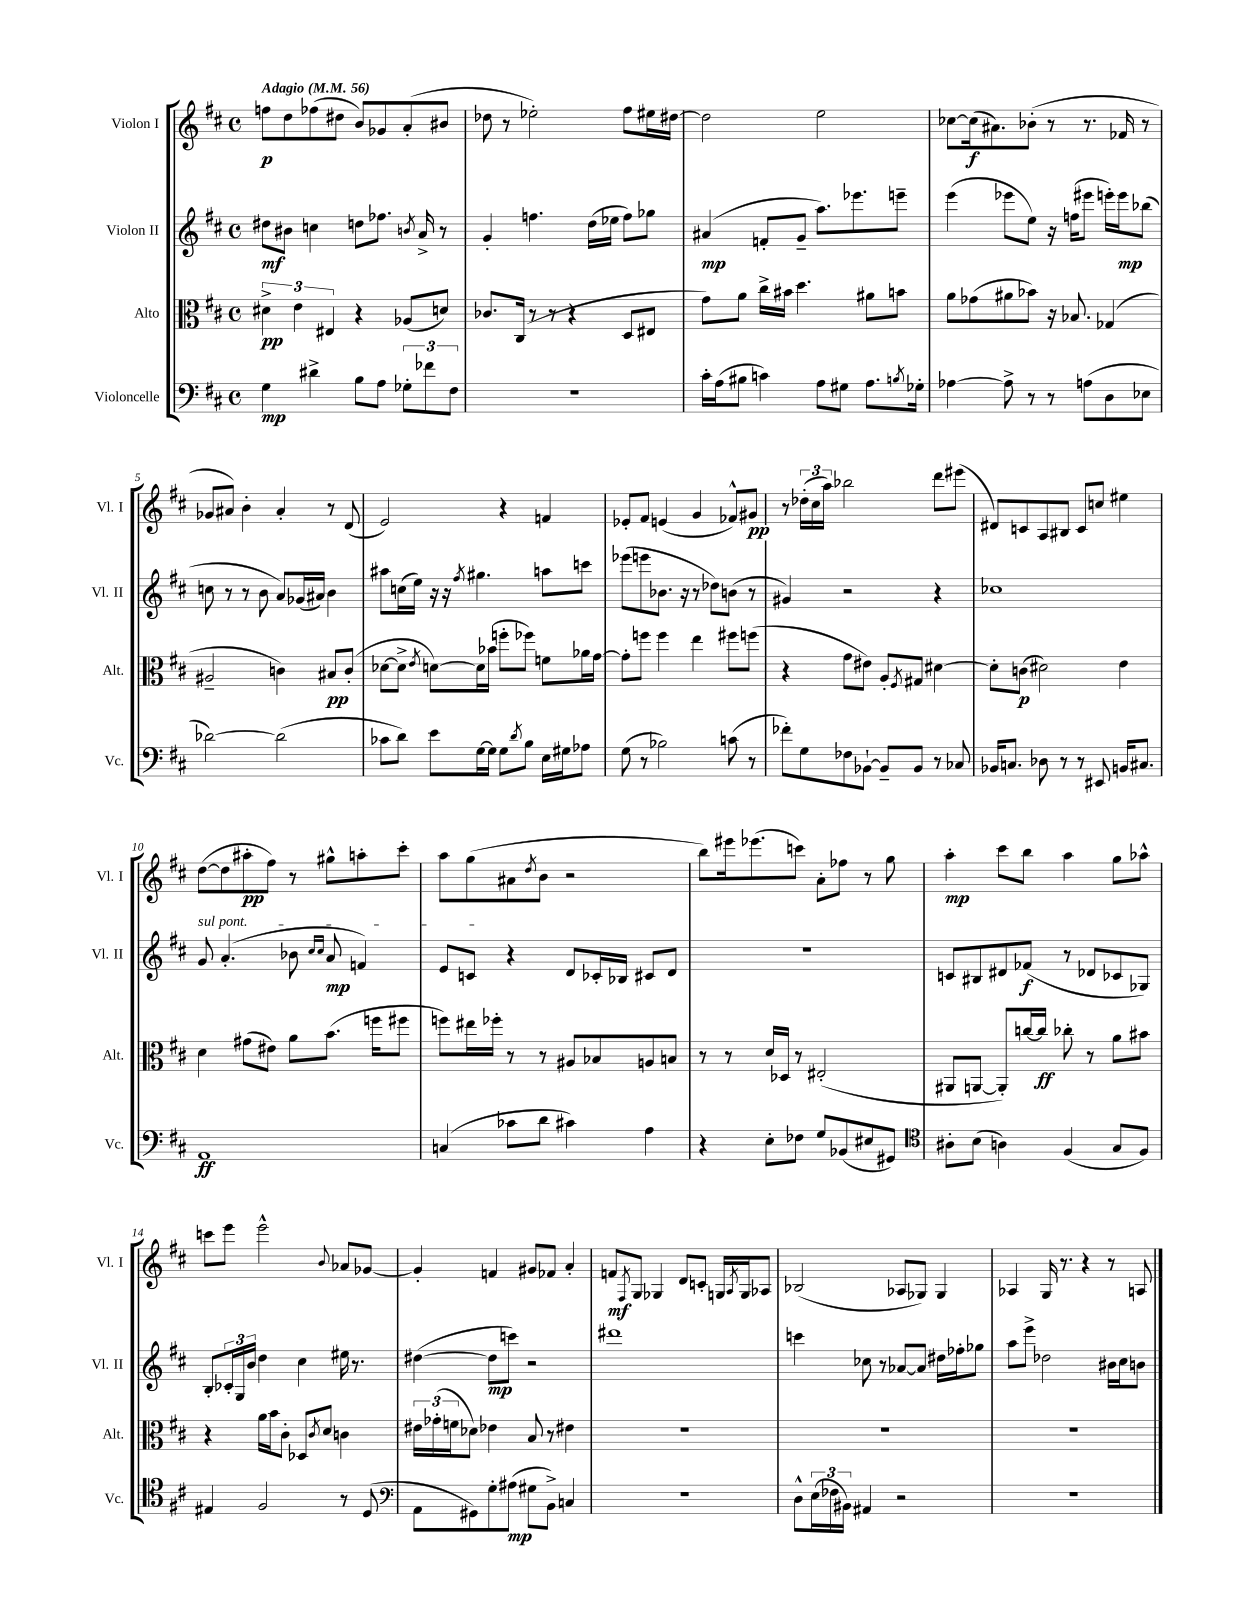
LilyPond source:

<<
\new StaffGroup <<
\new Staff = "s0" \with { instrumentName = "Violon I" shortInstrumentName = "Vl. I" } {
    \clef treble \key d \major \defaultTimeSignature \time 4/4 \tempo "Adagio" 4 = 56
    f''8\p d''8 fes''8( dis''8 b'8) ges'8 a'8-.( bis'8 |
    des''8 r8 ees''2-.) fis''8 eis''16 dis''16~ |
    dis''2 e''2 |
    ces''8~ ces''16\f( ais'8.) bes'8-.( r8 r8. fes'16 r8 |
    ges'8 ais'8) b'4-. ais'4-. r8 d'8( |
    e'2) r4 f'4 |
    ees'8-. fis'8 e'4( g'4 fes'8-^) gis'8\pp |
    r8 \tuplet 3/2 { des''16-.( cis''16 a''16) } bes''2 d'''8 eis'''8( |
    dis'8) c'8 a8 bis8 c'8 c''8 eis''4 |
    d''8~( d''8 ais''8-.\pp fis''8) r8 gis''8-^ a''8-. cis'''8-. |
    a''8 g''8( ais'8 \acciaccatura { d''8 } b'8 r2 |
    b''8) eis'''16 ees'''8.( c'''8) a'8-. fes''8 r8 g''8 |
    a''4-.\mp cis'''8 b''8 a''4 g''8 aes''8-^ |
    c'''8 e'''8 e'''2-^ \appoggiatura { b'8 } aes'8 ges'8~ |
    ges'4-. f'4 gis'8 fes'8 a'4-. |
    f'8\mf \acciaccatura { fis8 } g8 ges4 d'8 c'8-. g16 \acciaccatura { a8 } g16 aes8 |
    bes2( aes8 ges8) ges4 |
    aes4 g16 r8. r4 r8 a8 \bar "|." |
}
\new Staff = "s1" \with { instrumentName = "Violon II" shortInstrumentName = "Vl. II" } {
    \clef treble \key d \major \defaultTimeSignature \time 4/4
    dis''8\mf bis'8 c''4 d''8 fes''8. \acciaccatura { b'8 } a'16-> r8 |
    g'4-. f''4. d''16( ees''16 f''8) ges''8 |
    ais'4\mp( f'8-. g'8-- a''8.) ees'''8. e'''8-- |
    e'''4( ees'''8 e''8) r16 f''16( eis'''8 e'''16-.) e'''16\mp bes''8( |
    c''8 r8 r8 b'8 a'8) ges'16( ais'16) b'4 |
    ais''8 c''16( e''16) r16 r16 \acciaccatura { fis''8 } gis''4. a''8 c'''8 |
    ees'''8( e'''8 bes'8. r16 r8 des''8) b'8( r8 |
    gis'4) r2 r4 |
    ces''1 |
    \once \override TextSpanner.bound-details.left.text = \markup { \italic "sul pont." } g'8\startTextSpan a'4.-.( bes'8 \grace { cis''16 cis''16 } a'8\mp f'4) |
    e'8 c'8\stopTextSpan r4 d'8 ces'16-. bes16 cis'8 d'8 |
    r1 |
    c'8 bis8 dis'8 fes'8\f( r8 des'8 ces'8 ges8) |
    b8-. \tuplet 3/2 { ces'16-. g16 b'16 } d''4 cis''4 eis''16 r8. |
    dis''4~( dis''8\mp c'''8) r2 |
    dis'''1 |
    c'''4 ces''8 r8 aes'8~ aes'8 dis''16 fes''16-. ges''8 |
    a''8 e'''8-> des''2 bis'16 cis''16 b'8 \bar "|." |
}
\new Staff = "s2" \with { instrumentName = "Alto" shortInstrumentName = "Alt." } {
    \clef alto \key d \major \defaultTimeSignature \time 4/4
    \tuplet 3/2 { dis'4->\pp e'4 eis4 } r4 aes8( d'8) |
    ces'8. cis16( r8 r8 r4 d8 eis8 |
    g'8) a'8 cis''16-> bis'16 d''4. ais'8 b'8 |
    a'8 ges'8( ais'8 bes'8) r16 bes8. ges4( |
    ais2-- c'4) bis8\pp c'8-.( |
    des'8~ des'8-> \acciaccatura { e'8 } d'8~) d'16 bes'16( f''8-. fes''8) f'8 aes'16 g'16~ |
    g'8-. f''8 f''4 e''4 fis''8 f''8( |
    r4 g'8 eis'8) a8-. \acciaccatura { fis8 } gis8 dis'4~ |
    dis'8-. c'8\p( dis'2) e'4 |
    d'4 gis'8( eis'8) a'8 b'8.( f''16 fis''8 |
    f''8) eis''16 fes''16-. r8 r8 ais8 bes8 a8 b8 |
    r8 r8 d'16 des16 r8 eis2-.( |
    ais,8 a,8~ a,8-.) c''16~ c''16\ff ces''8-. r8 a'8 bis'8 |
    r4 a'16 b'16 cis'8-. des8 \acciaccatura { cis'8 } d'8 c'4 |
    \tuplet 3/2 { eis'16 ges'16-.( f'16 } des'8) ees'4 b8 r8 eis'4 |
    R1 |
    R1 |
    R1 \bar "|." |
}
\new Staff = "s3" \with { instrumentName = "Violoncelle" shortInstrumentName = "Vc." } {
    \clef bass \key d \major \defaultTimeSignature \time 4/4
    g4\mp dis'4-> b8 a8 \tuplet 3/2 { ges8-. fes'8 fis8 } |
    R1 |
    cis'16-. a16( bis8 c'4) a8 gis8 a8. \acciaccatura { b8 } ges16-. |
    aes4~ aes8-> r8 r8 a8( d8 ees8 |
    des'2~) des'2( |
    ces'8 d'8) e'8 g16~ g16 g8 \acciaccatura { d'8 } b8 e16 gis16 aes8 |
    g8( r8 bes2) c'8( r8 |
    fes'8-.) g8 fes8 bes,8~-! bes,8-- bes,8 r8 ces8 |
    bes,16 c8. des8 r8 r8 eis,8 b,16 cis8. |
    a,1\ff |
    c4( ces'8 d'8 cis'4) a4 |
    r4 e8-. fes8 g8 bes,8( eis8 gis,8) |
    \clef tenor ais8-. b8( a4) fis4( g8 fis8) |
    eis4 fis2 r8 d8( |
    \clef bass a,8 gis,8) g8-. ais8\mp( gis8 b,8->) c4 |
    r1 |
    d8-^ \tuplet 3/2 { e16( fes16 bis,16) } ais,4 r2 |
    R1 \bar "|." |
}
>>
>>
